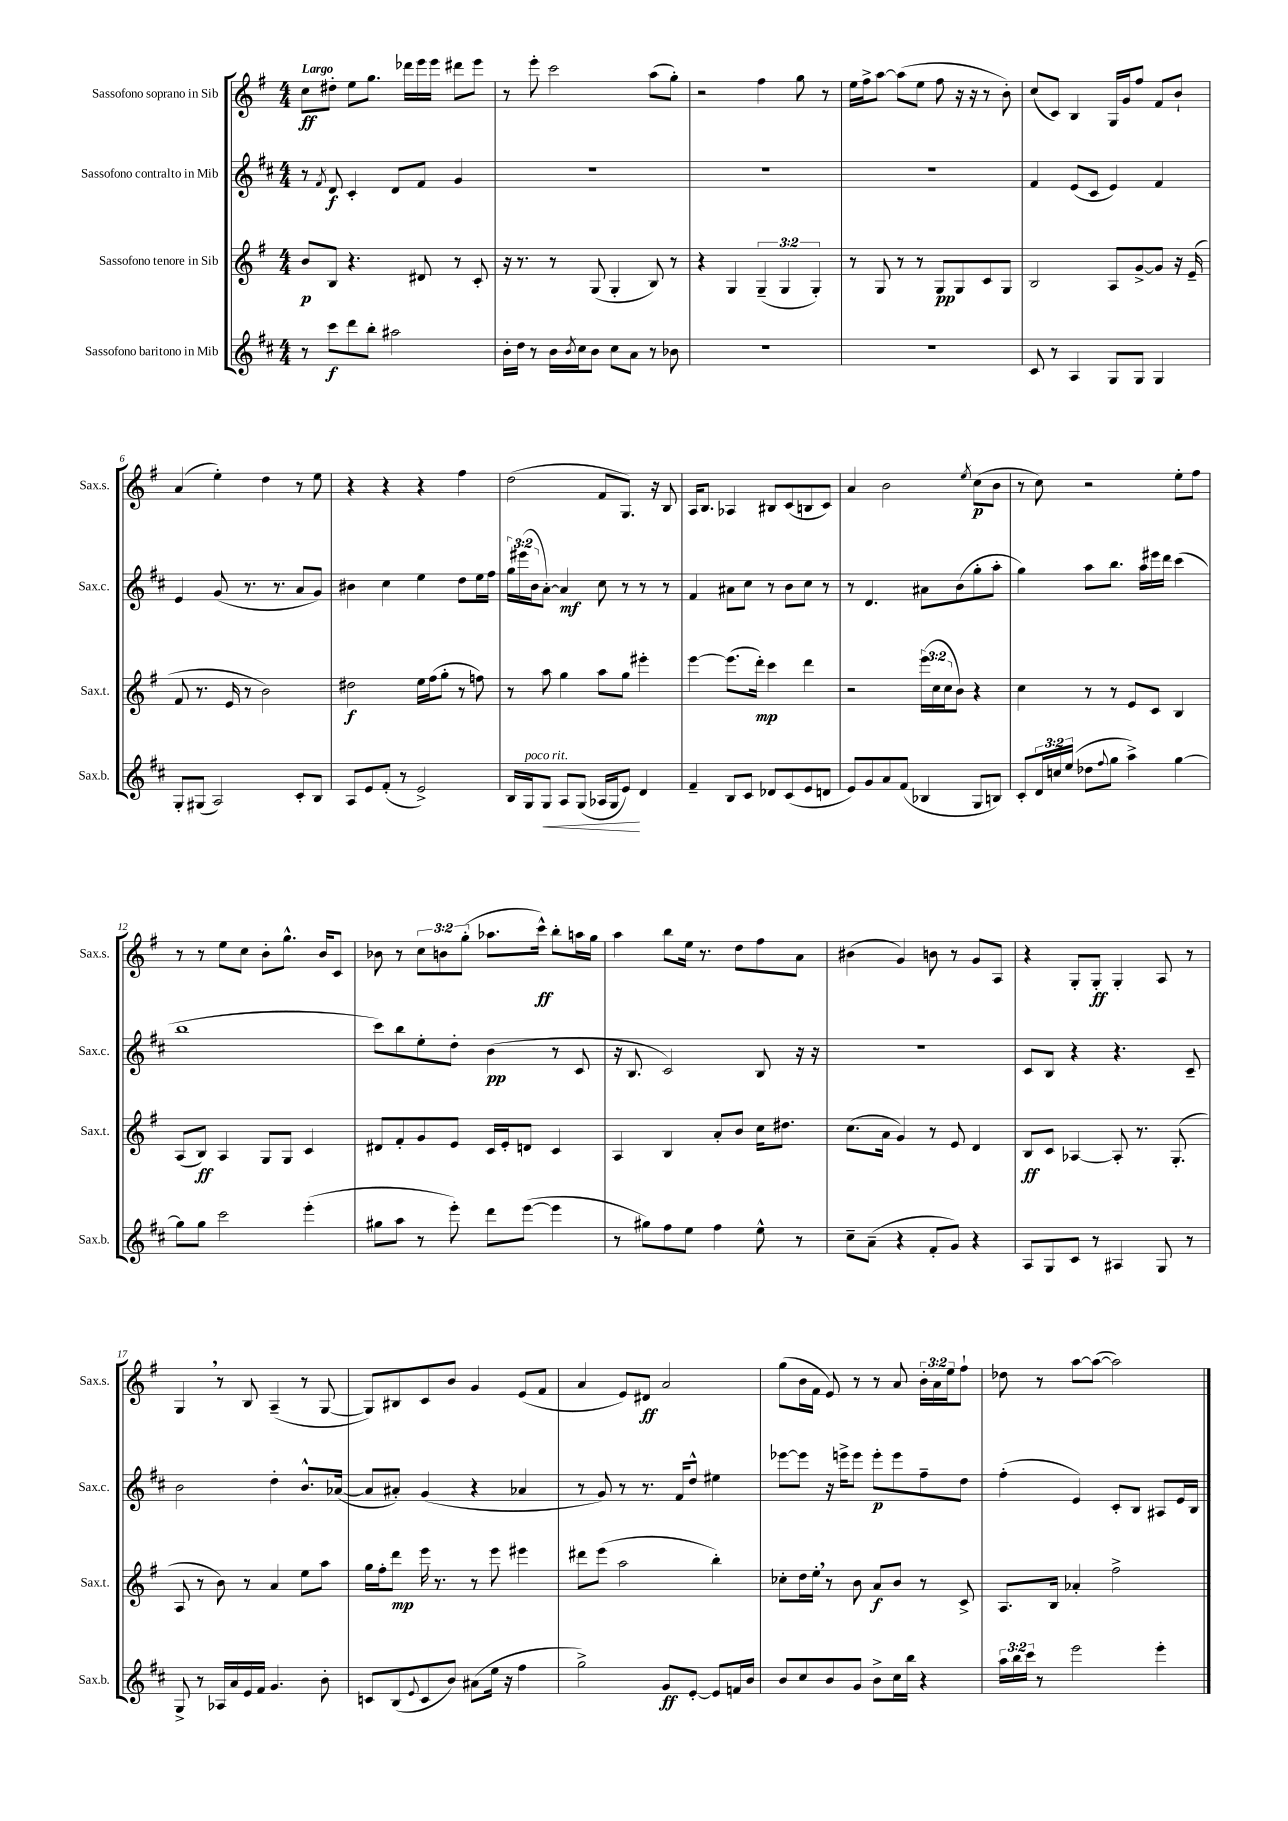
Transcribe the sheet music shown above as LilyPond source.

<<
\new StaffGroup <<
\new Staff = "s0" \with { instrumentName = "Sassofono soprano in Sib" shortInstrumentName = "Sax.s." } {
    \clef treble \key g \major \numericTimeSignature \time 4/4 \override Staff.TupletNumber.text = #tuplet-number::calc-fraction-text \tempo "Largo"
    c''8\ff dis''8-. e''8 g''8. des'''16 e'''16 e'''16 dis'''8 e'''8 |
    r8 e'''8-. c'''2 a''8( g''8-.) |
    r2 fis''4 g''8 r8 |
    e''16 fis''16-> a''8~ a''8( e''8 fis''8 r16 r16 r8 b'8-.) |
    c''8( c'8) b4 g16 g'16 fis''8 fis'8 b'8-! |
    a'4( e''4-.) d''4 r8 e''8 |
    r4 r4 r4 fis''4 |
    d''2( fis'8 g8.) r16 b8 |
    a16 b8. aes4 bis8 c'8( b8 c'8) |
    a'4 b'2 \acciaccatura { e''8 } c''8\p( b'8 |
    r8 c''8) r2 e''8-. fis''8 |
    r8 r8 e''8 c''8 b'8-. g''8.-^ b'16 c'8 |
    bes'8 r8 \tuplet 3/2 { c''8 b'8 g''8-.( } aes''8. c'''16-^\ff) b''8-. a''16 g''16 |
    a''4 b''8 e''16 r8. d''8 fis''8 a'8 |
    bis'4( g'4) b'8 r8 g'8 a8 |
    r4 g8-. g8-.\ff g4-. a8 r8 |
    g4 \breathe r8 b8 a4--( r8 g8~ |
    g8) bis8 c'8 b'8 g'4 e'8( fis'8 |
    a'4 e'8) dis'8\ff a'2 |
    g''8( b'16 fis'16 e'8) r8 r8 a'8 \tuplet 3/2 { b'16-. a'16 e''16 } fis''8-! |
    des''8 r8 a''8~ a''8~( a''2) \bar "|." |
}
\new Staff = "s1" \with { instrumentName = "Sassofono contralto in Mib" shortInstrumentName = "Sax.c." } {
    \clef treble \key d \major \numericTimeSignature \time 4/4 \override Staff.TupletNumber.text = #tuplet-number::calc-fraction-text
    r8 \acciaccatura { fis'8 } d'8\f cis'4-. d'8 fis'8 g'4 |
    R1 |
    R1 |
    R1 |
    fis'4 e'8( cis'8 e'4) fis'4 |
    e'4 g'8( r8. r8. a'8 g'8) |
    bis'4 cis''4 e''4 d''8 e''16 fis''16 |
    \tuplet 3/2 { g''16 eis'''16( b'16 } a'8~-.) a'4\mf cis''8 r8 r8 r8 |
    fis'4 ais'8 cis''8 r8 b'8 cis''8 r8 |
    r8 d'4. ais'8 b'8( g''8-. a''8-. |
    g''4) a''8 b''8. a''16 eis'''16 d'''16 cis'''4( |
    b''1 |
    cis'''8) b''8 e''8-. d''8-. b'4\pp( r8 cis'8 |
    r16 b8. cis'2) b8 r16 r16 |
    R1 |
    cis'8 b8 r4 r4. cis'8-- |
    b'2 d''4-. b'8.-^ aes'16~( |
    aes'8 ais'8-.) g'4( r4 aes'4 |
    r8 g'8) r8 r8. fis'16 d''8-^ eis''4 |
    ees'''8~ ees'''8 r16 e'''16-> e'''8 e'''8-.\p e'''8 fis''8-- d''8 |
    fis''4-.( e'4) cis'8-. b8 ais8 e'16 b16 \bar "|." |
}
\new Staff = "s2" \with { instrumentName = "Sassofono tenore in Sib" shortInstrumentName = "Sax.t." } {
    \clef treble \key g \major \numericTimeSignature \time 4/4 \override Staff.TupletNumber.text = #tuplet-number::calc-fraction-text
    b'8\p b8 r4. dis'8 r8 c'8-. |
    r16 r8. r8 g8( g4-. b8) r8 |
    r4 g4 \tuplet 3/2 { g4--( g4 g4-.) } |
    r8 g8 r8 r8 g8\pp g8 c'8 g8 |
    b2 a8 g'8~-> g'8 r16 e'16--( |
    fis'8 r8. e'16 r8 b'2) |
    dis''2\f e''16 fis''16( g''8-. r8 f''8) |
    r8 a''8 g''4 a''8 g''8 eis'''4-. |
    e'''4~ e'''8.( d'''16-.\mp) c'''4 d'''4 |
    r2 \tuplet 3/2 { e'''16( c''16 c''16 } b'8) r4 |
    c''4 r8 r8 e'8 c'8 b4 |
    a8( b8\ff) a4 g8 g8 c'4 |
    dis'8 fis'8-. g'8 e'8 c'16 e'16-. d'8 c'4 |
    a4 b4 a'8-. b'8 c''16 dis''8. |
    c''8.( a'16 g'4) r8 e'8 d'4 |
    b8\ff c'8 aes4~ aes8-. r8. g8.-.( |
    a8 r8 b'8) r8 a'4 e''8 a''8 |
    g''16 fis''16-. d'''8\mp e'''16 r8. r8 e'''8 eis'''4 |
    dis'''8 e'''8( a''2 b''4-.) |
    ces''8-. d''16 e''16-. \breathe r8 b'8 a'8\f b'8 r8 c'8-> |
    a8. b16 aes'4-. fis''2-> \bar "|." |
}
\new Staff = "s3" \with { instrumentName = "Sassofono baritono in Mib" shortInstrumentName = "Sax.b." } {
    \clef treble \key d \major \numericTimeSignature \time 4/4 \override Staff.TupletNumber.text = #tuplet-number::calc-fraction-text
    r8 cis'''8\f d'''8 b''8-. ais''2 |
    b'16-. d''16 r8 b'16 \acciaccatura { b'8 } cis''16 b'8 cis''8 a'8 r8 bes'8 |
    r1 |
    r1 |
    cis'8 r8 a4 g8 g8 g4 |
    g8-. gis8( a2) cis'8-. b8 |
    a8 e'8 fis'8-.( r8 e'2->) |
    b16 g16^\markup { \italic "poco rit." } g8\< a8 g8( aes16 g16 e'8\!) d'4 |
    fis'4-- b8 cis'8 des'8 cis'8( e'8 d'8 |
    e'8) g'8 a'8 fis'8( bes4 g8 b8) |
    cis'8-. \tuplet 3/2 { d'16 c''16 e''16( } des''8 \appoggiatura { fis''8 } g''8 a''4->) g''4~ |
    g''8 g''8 cis'''2 e'''4-.( |
    gis''8 a''8 r8 e'''8-.) d'''8 e'''8~( e'''4 |
    r8 gis''8) fis''8 e''8 fis''4 e''8-^ r8 |
    cis''8-- a'8--( r4 fis'8-. g'8) r4 |
    a8 g8 cis'8 r8 ais4 g8 r8 |
    g8-> r8 aes16 a'16 e'16 fis'16 g'4. b'8-. |
    c'8 b8( \appoggiatura { e'8 } c'8 b'8) ais'8( e''16 r16 fis''4 |
    g''2->) g'8\ff e'8~-. e'8 f'16 b'16 |
    b'8 cis''8 b'8 g'8 b'8-> cis''16 b''16 r4 |
    \tuplet 3/2 { a''16 b''16 cis'''16 } r8 e'''2 e'''4-. \bar "|." |
}
>>
>>
